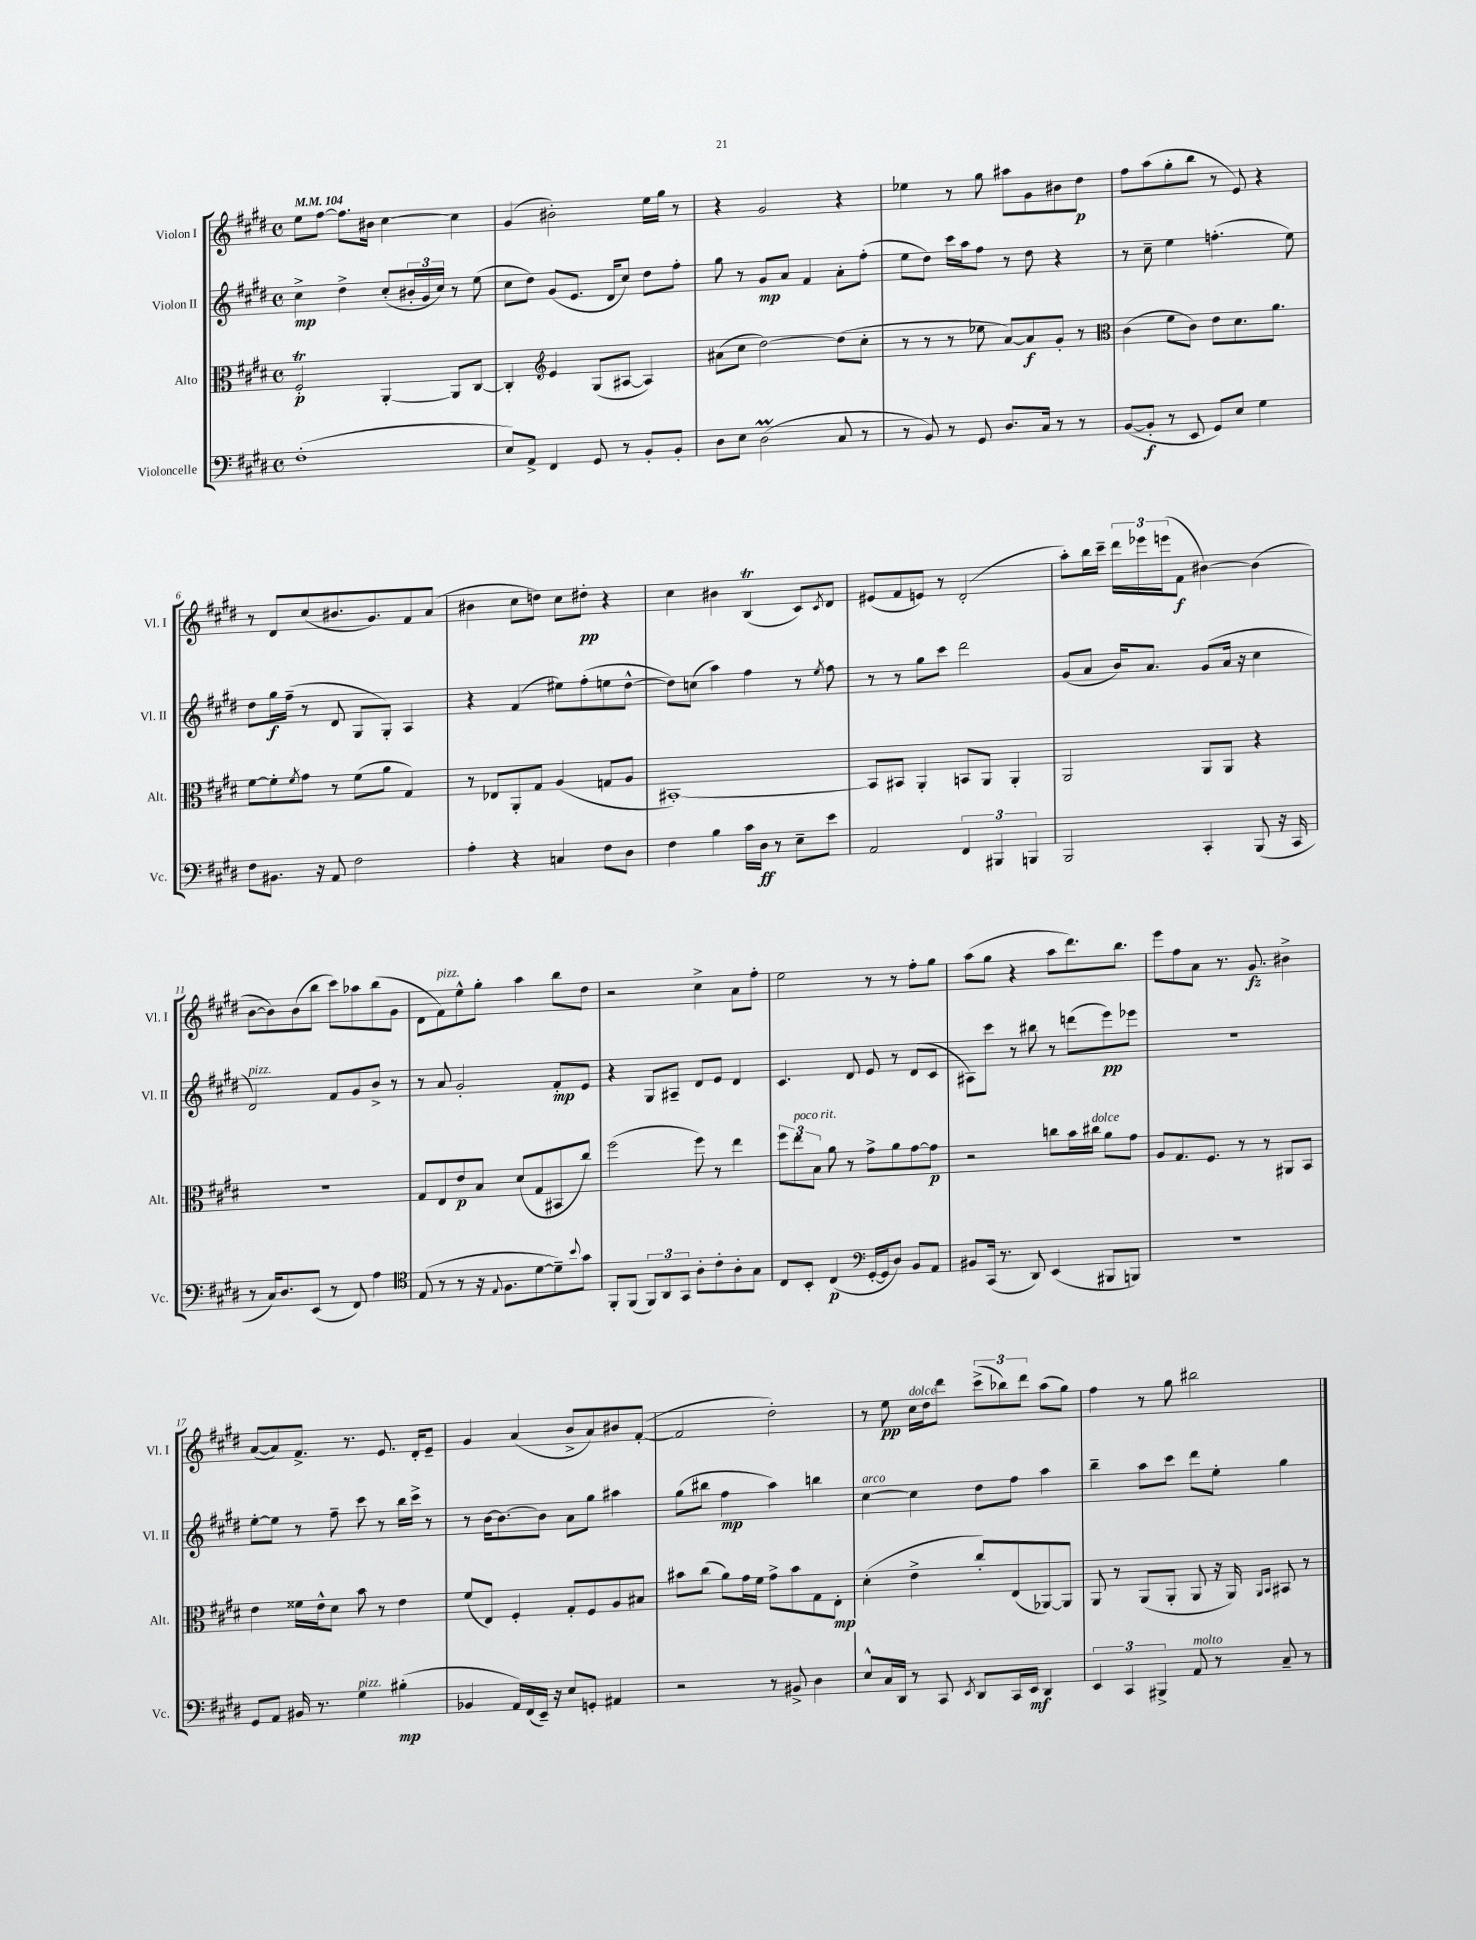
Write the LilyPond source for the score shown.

<<
\new StaffGroup <<
\new Staff = "s0" \with { instrumentName = "Violon I" shortInstrumentName = "Vl. I" } {
    \clef treble \key e \major \defaultTimeSignature \time 4/4 \tempo 4 = 104
    e''8 fis''8~ fis''8. bis'16 cis''4~ cis''4 |
    gis'4( bis'2-.) e''16 gis''16 r8 |
    r4 gis'2 r4 |
    ees''4 r8 gis''8 ais''8 gis'8 bis'8 dis''8\p |
    fis''8 a''8( gis''8-. b''8 r8 e'8) r4 |
    r8 dis'8 cis''8( bis'8. gis'8.) fis'8 a'8( |
    bis'4 cis''8 d''8) cis''8 dis''8-.\pp r4 |
    cis''4 bis'4 b4\trill( cis'8) \acciaccatura { cis'8 } dis'8 |
    eis'8( fis'8 e'8) r8 dis'2-.( |
    a''8-.) b''16 cis'''16-- \tuplet 3/2 { dis'''16 ees'''16 e'''16( } fis'8\f bis'4~) bis'4( |
    b'8~ b'8) b'8( b''8 cis'''8) aes''8 b''8( gis'8 |
    dis'8 fis'8^\markup { \italic "pizz." }) e''8-^ gis''8-. a''4 b''8 dis''8 |
    r2 cis''4-> a'8 fis''8-. |
    e''2 r8 r8 fis''8-. gis''8 |
    a''8( gis''8 r4 a''8 dis'''8.) b''8. |
    e'''8 fis''8 a'8 r8. gis'8.\fz bis'4-> |
    a'8~( a'8) fis'8.-> r8. e'8. dis'16-. e'8-- |
    gis'4 a'4( b'8-> a'8) bis'8 fis'8~-.( |
    fis'2 dis''2-.) |
    r8 e''8\pp cis''16^\markup { \italic "dolce" } dis''16 dis'''8 \tuplet 3/2 { cis'''8->( bes''8) dis'''8 } a''8( gis''8) |
    fis''4 r8 gis''8 bis''2 \bar "|." |
}
\new Staff = "s1" \with { instrumentName = "Violon II" shortInstrumentName = "Vl. II" } {
    \clef treble \key e \major \defaultTimeSignature \time 4/4
    cis''4->\mp dis''4-> cis''8-.( \tuplet 3/2 { bis'16-. gis'16 cis''16) } r8 e''8( |
    cis''8 dis''8) gis'8( e'8. dis'16 cis''8) dis''8 fis''8-. |
    gis''8 r8 gis'8\mp a'8 fis'4 a'8-. fis''8-.( |
    e''8 dis''8) cis'''16 a''16 fis''8 r8 dis''8 r4 |
    r8 cis''8-- e''4 f''4.-.( e''8) |
    dis''8 gis''16\f fis''16--( r8 dis'8 gis8 gis8-.) a4 |
    r4 fis'4( eis''8) fis''8-.( e''8 dis''8~-^ |
    dis''8) c''8( a''4) fis''4 r8 \acciaccatura { e''8 } fis''8 |
    r8 r8 gis''8 cis'''8 dis'''2 |
    gis'8( a'8 b'16) a'8. gis'8( a'16 r16 cis''4 |
    dis'2^\markup { \italic "pizz." }) fis'8 gis'8 b'8-> r8 |
    r8 a'8 gis'2-. fis'8-.\mp e'8 |
    r4 gis8 ais8-- dis'8 e'8 dis'4 |
    cis'4. dis'8 e'8 r8 dis'8( cis'8 |
    ais8) cis'''8 r8 bis''8 r8 d'''8( e'''8\pp) ees'''8 |
    R1 |
    e''8~-. e''8 r8 fis''8-- cis'''8 r8 b''16 cis'''16-> r8 |
    r8 b'16~ b'8.~ b'8 a'8 gis''8 ais''4 |
    gis''8( bis''8 fis''4\mp a''4) b''4 |
    cis''4~^\markup { \italic "arco" } cis''4 dis''8 fis''8 a''4 |
    b''4-- a''8 cis'''8 dis'''8 e''8-. gis''4 \bar "|." |
}
\new Staff = "s2" \with { instrumentName = "Alto" shortInstrumentName = "Alt." } {
    \clef alto \key e \major \defaultTimeSignature \time 4/4
    fis2-.\trill\p a,4~-. a,8 cis8~ |
    cis4-. \clef treble e'4 gis8( ais8~ ais4) |
    ais'8( cis''8 dis''2~) dis''8( cis''8-. |
    r8 r8 r8 ees''8 a'8~) a'8\f gis'8-. r8 |
    \clef alto cis'4( fis'8 cis'8) e'8 dis'8. a'8. |
    fis'8~ fis'8-. \acciaccatura { fis'8 } gis'8 r8 fis'8( a'8 gis4) |
    r8 ees8 a,8-. gis8 a4( g8 a8 |
    bis,1~-.) |
    bis,8 bis,8 a,4-. b,8 a,8 a,4-. |
    a,2 a,8 a,8 r4 |
    R1 |
    gis8 e8 e'8\p b8 dis'8( gis8 bis,8 cis''8) |
    fis''2( fis''8) r8 e''4 |
    \tuplet 3/2 { fis''8 e''8^\markup { \italic "poco rit." } b8 } a'8 r8 gis'8-> a'8 gis'8~ gis'8\p |
    r2 c''8 b'16 cis''16^\markup { \italic "dolce" } a'8 gis'8 |
    a8 gis8. fis8. r8 r8 ais,8 b,8 |
    e'4 fisis'16 e'16-^ dis'8 b'8 r8 e'4 |
    fis'8( e8) fis4-. gis8-. fis8 a8 bis8 |
    bis'8 cis''8( a'8) gis'16 fis'16 gis'8-> bis'8 gis8 e8-.\mp |
    dis'4-.( e'4-> cis''8-.) e8( aes,8~) aes,8 |
    a,8 r8 a,8( a,8-. a,8 r16 a,16) \grace { a,16 b,16 } bis,8 r8 \bar "|." |
}
\new Staff = "s3" \with { instrumentName = "Violoncelle" shortInstrumentName = "Vc." } {
    \clef bass \key e \major \defaultTimeSignature \time 4/4
    fis1-.( |
    e8) a,8-> fis,4 gis,8 r8 b,8-. b,8-. |
    dis8 e8 dis2\prall( cis8 r8 |
    r8 b,8) r8 gis,8 dis8. cis16 r8 r8 |
    b,8~( b,8-.\f r8 e,8 gis,8) e8 gis4 |
    fis8 bis,8. r16 a,8 fis2 |
    a4-. r4 c4 fis8 dis8 |
    fis4 b4 cis'16 dis16\ff r8 e8-- e'8 |
    a,2 \tuplet 3/2 { fis,4 bis,,4 b,,4 } |
    b,,2 cis,4-. b,,8( r16 cis,16 |
    r8 cis16) dis8. e,8( r8 fis,8) a4 |
    \clef tenor e8( r8 r8 r16 \appoggiatura { e8 } fis8. dis'8~ dis'8--) \appoggiatura { b'8 } gis'8 |
    fis,8-. fis,8( \tuplet 3/2 { fis,8) a,8 gis,8 } a8-. cis'8-. a8-. gis8 |
    cis8 b,8-. cis4\p( \clef bass gis,16~-. gis,16 dis8) b,8 a,8 |
    bis,8 cis,16( r8. dis,8) e,4( bis,,8 b,,8) |
    r1 |
    gis,8 a,8 bis,16 r8. gis4^\markup { \italic "pizz." } bis4-.\mp( |
    bes,4 a,16) fis,16( e,16--) r16 e8 g,8-. ais,4 |
    r2 r8 bis,8-> dis4 |
    e8-^ cis16 dis,16 r8 cis,8 \acciaccatura { e,8 } dis,8 cis,16 e,16\mf dis,4 |
    \tuplet 3/2 { e,4 cis,4 bis,,4-> } a,8^\markup { \italic "molto" } r8 cis8-- r8 \bar "|." |
}
>>
>>
